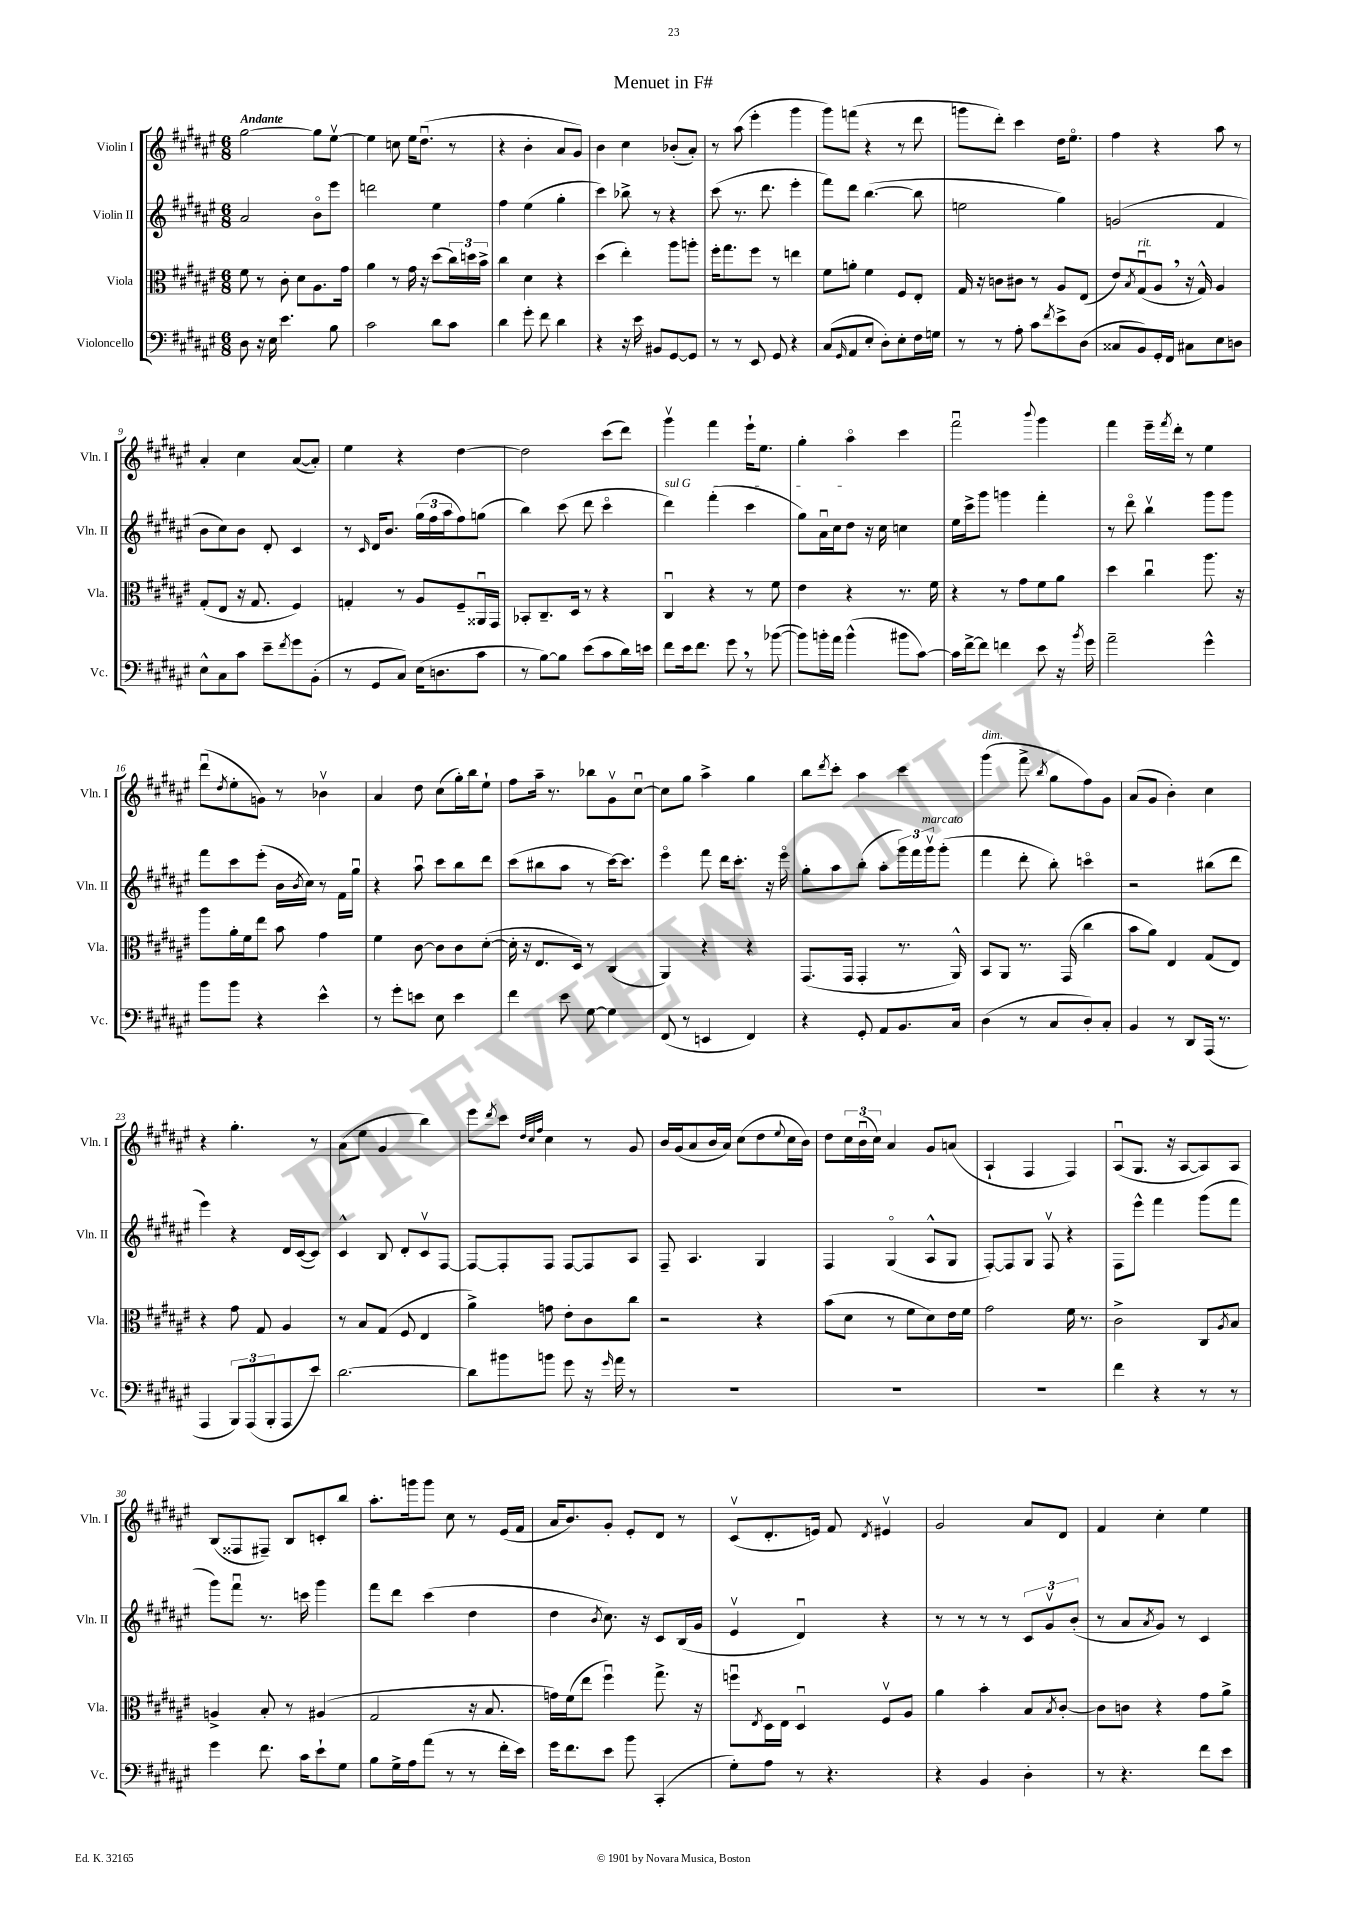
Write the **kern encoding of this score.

**kern	**kern	**kern	**kern
*staff4	*staff3	*staff2	*staff1
*clefF4	*clefC3	*clefG2	*clefG2
*k[f#c#g#d#a#e#]	*k[f#c#g#d#a#e#]	*k[f#c#g#d#a#e#]	*k[f#c#g#d#a#e#]
*M6/8	*M6/8	*M6/8	*M6/8
8D#\	8f#\	2a#/	[2gg#\
16r	8r	.	.
16E#\	.	.	.
4.e#\	8c#'\	.	.
.	8d#\L	.	.
.	8.A#\	8bo\L	8gg#\]L
8B\	.	8eee#\J	[8ee#v\J
.	16g#\Jk	.	.
=	=	=	=
2c#\	4a#\	2ddd\	4ee#\]
.	8r	.	8cc\
.	16g#\	.	16ee#\LK
.	16r	.	(8.dd#u\J
8d#\L	(8dd#\L	4ee#\	.
8c#\J	24cc#\L)	.	8r
.	24dd\	.	.
.	24b^\JJ	.	.
=	=	=	=
4d#\	4cc#\	4ff#\	4r
8g#'\	4d#\	(4ee#\	4b'\
8f#\	.	.	.
4d#\	4r	4gg#'\	8a#/L
.	.	.	8g#/J)
=	=	=	=
4r	(4dd#\	4ccc#\)	4b\
16r	4ee#'\)	8bb-^\	4cc#\
16e#\	.	.	.
8BB#/L	.	8r	.
[8GG#/	8aa#\L	4r	(8b-'/L
8GG#/]J	8aa'\J	.	8a#'/J)
=	=	=	=
8r	16ff#'\LK	(8ccc#\	8r
.	8.gg#\	.	.
8r	.	8.r	(8aa#\
8EE#/	8ff#\J	.	4eee#'\
.	.	8.ddd#\	.
8GG#/	8r	.	.
4r	4ee\	4eee#'\	4ggg#\
=	=	=	=
(8C#/L	8f#\L	8fff#\L)	8ggg#\L)
16qqGG#/	.	.	.
8AA#/	8a'\J	8ddd#\J	(8fff\J
8E#'/J	4f#\	([4.bb\	4r
8D#'\L)	.	.	.
8E#'\	8F#/L	.	8r
16F#\L	8E#'/J	8bb\]	8ddd#\
16G\JJ	.	.	.
=	=	=	=
8r	16G#/	2ee\	8ggg\L
.	16r	.	.
8r	8c\L	.	8ddd#'\J)
8A#'\	8c#\J	.	4ccc#\
8c#\L	8r	.	.
8qf#/	.	.	.
8e#^\	8A#/L	4gg#\)	16dd#\LK
.	.	.	8.ee#o\J
(8D#\J	(8E#/J	.	.
=	=	=	=
8C##/L	8e#/L)	(2g/	4ff#\
.	8qB/	.	.
8BB/)	(8G#u/	.	.
16GG#'/L	8A#/J	.	4r
16FF#/JJ	.	.	.
8C#\L	16r	.	.
.	16G#^^/)	.	.
8E#\	4A#/	4f#/	8aa#\
8D\J	.	.	8r
=	=	=	=
8E#^^\L	(8G#'/L	8b\L	4a#'/
8C#\	8E#/J	8cc#\)	.
8c#\J	16r	8b\J	4cc#\
.	8.G#/	.	.
8e#~\L	.	8d#'/	.
8qf#/	.	.	.
8g#\	4F#/)	4c#/	([8a#/L
(8BB'\J	.	.	8a#'/]J)
=	=	=	=
8r	4G'/	8r	4ee#\
.	.	16qqc#/	.
8GG#/L	.	16d#/LK	.
.	.	8.b/J	.
8C#/J)	8r	.	4r
(16E#\LK	8A#/L	(24gg#\LL	.
.	.	24ff#\	.
8.D\	.	.	.
.	.	24aa#\J	.
.	8F#~/	8ff#\)	[4dd#\
8c#\J	16AA##u/L	(8gg\J	.
.	16GG#/JJ	.	.
=	=	=	=
8r	8BB-'/L	4bb\)	2dd#\]
[8B\L)	8.C#~/	.	.
8B\]J	.	(8ccc#\	.
.	16D#/Jk	.	.
(8e#\L	8r	8ddd#\	.
8c#\	4r	4ccc#o\	(8ccc#\L
16d#\L)	.	.	8ddd#\J)
16e\JJ	.	.	.
=	=	=	=
8f#\L	4C#u/	4ddd#\)	4ggg#v\
16e#\k	.	.	.
8.f#\J	.	.	.
.	4r	(4fff#'\	4fff#\
8g#\	.	.	.
8r	8r	4ccc#\	16eee#`\LK
.	.	.	8.ee#\J
([8b-\	8f#\	.	.
=	=	=	=
8b-\]L)	4e#\	8gg#\L)	4gg#'\
16b'\L	.	16a#u\L	.
16a#\JJ	.	16cc#\J	.
(4b^^\	4r	8dd#\J	4aa#o\
.	.	16r	.
.	.	16cc#\	.
8b#\L	8.r	4cc\	4ccc#\
[8c#\J)	.	.	.
.	16f#\	.	.
=	=	=	=
16c#\]LL	4r	16ee#\LL	2fff#u\
[16f#^\J	.	16ccc#^\J	.
8f#\]J	.	8ggg#\J	.
4f\	8r	4ggg\	.
.	8g#\L	.	.
.	.	.	8qqbbb/
8e#\	8f#\	4fff#'\	4ggg#\
16r	8a#\J	.	.
8qb/	.	.	.
16g#\	.	.	.
=	=	=	=
2a#~\	4dd#\	8r	4fff#\
.	.	8ddd#o\	.
.	4cc#u\	4bbv\	16eee#~\LL
.	.	.	8qfff#/
.	.	.	16ddd#'\JJ
.	.	.	8r
4g#^^\	8.aa#\	8ggg#\L	4ee#\
.	.	8ggg#\J	.
.	16r	.	.
=	=	=	=
8b\L	8aa#\L	8fff#\L	(8ddd#u\L
.	.	.	8qdd#/
8b\J	16a#'\L	8ccc#\	8ee#'\
.	16f#\J	.	.
4r	8ee#\J	(8eee#'\J	8g\J)
.	8b\	16b\LL	8r
.	.	8qb/	.
.	.	16cc#\JJ)	.
4e#^^\	4g#\	8r	4b-v\
.	.	16f#\LL	.
.	.	16gg#u\JJ	.
=	=	=	=
8r	4f#\	4r	4a#/
8g#'\L	.	.	.
8e\J	[8c#\	8aa#u\	8dd#\
8E#\	8c#\]L	8ccc#\L	(8cc#\L
4e\	8c#\	8bb\	16gg#'\L)
.	.	.	16bb\J
.	([8d#'\J	8ddd#\J	8ee#`\J
=	=	=	=
4f#\	16d#'\]	(8ccc#\L	8ff#\L
.	16r	.	.
.	8.E#/L	8bb#\	16aa#~\Jk
.	.	.	8.r
8e#\	.	8aa#\J	.
.	16D#/Jk)	.	.
[8G#\	8r	8r	8bb-\L
4G#\]	(4C#/	[16ccc#\LK)	8g#v\
.	.	8.ccc#\]J	.
.	.	.	[8cc#u\J
=	=	=	=
(8FF#/	4AA#/)	4eee#o\	8cc#\]L
8r	.	.	8gg#\J
4EE/	4r	8fff#\	4aa#^\
.	.	16ddd#\LK	.
.	.	8.ccc#'\J	.
4FF#/)	4r	.	4gg#\
.	.	16r	.
.	.	16eee#o\	.
=	=	=	=
4r	(8.GG#/L	8gg#'\L	8bb\L
.	.	.	8qddd#/
.	.	8aa#\	8ccc#'\J
.	16GG#/Jk	.	.
8GG#'/	4GG#'/	(8bb'\J	4aa#\
8AA#/L	.	8aa#'\L	.
8.BB/	8.r	24ggg#\L)	4ccc#\
.	.	24fff#\	.
.	.	24ggg#v\J	.
.	.	(8ggg#'\J	.
16C#/Jk	16AA#^^/)	.	.
=	=	=	=
(4D#\	8BB/L	4fff#\	(4ggg#\
.	8AA#/J	.	.
8r	8.r	8ddd#'\	8fff#^\
.	.	.	8qbb/
8C#/L	.	8bb'\)	8gg#\L
.	(16GG#/	.	.
8D#'/)	4cc#\	4ccco\	8ff#\)
8C#'/J	.	.	8g#\J
=	=	=	=
4BB/	8b\L	2r	(8a#/L
.	8a#\J)	.	8g#/J
8r	4E#/	.	4b'\)
8DD#/L	.	.	.
(16AAA#/Jk	(8G#/L	(8bb#\L	4cc#\
8.r	.	.	.
.	8E#/J)	8ddd#\J	.
=	=	=	=
4AAA#/	4r	4eee#\)	4r
12BBB/L)	8g#\	4r	4.gg#'\
(12AAA#/	.	.	.
.	8G#/	.	.
12BBB'/	.	.	.
8AAA#/	4A#/	16d#/LL	.
.	.	([16c#/J	.
8e#/J)	.	8c#/]J)	8r
=	=	=	=
[2.d#\	8r	4c#^^/	(8a#\L
.	8B/L	.	8ee#\J
.	(8G#/J	8B/	4g#/
.	8F#/	8d#'/L	.
.	4E#/	8c#v/	4bb\)
.	.	[8F#/J	.
=	=	=	=
8d#\]L	4a#^\)	8F#/_L	8eee#\L
.	.	.	8qddd#/
8b#\	.	8F#'/]	8ccc#\J
.	.	.	32qqdd#/LLL
.	.	.	32qqcc#/
.	.	.	32qqff#/JJJ
8b\J	8g\	8F#/J	4cc#\
8g#\	8e#'\L	[8F#/L	.
16r	8c#\	8F#/]	8r
16qqg#/	.	.	.
16a#\	.	.	.
8r	8cc#\J	8A#/J	8g#/
=	=	=	=
2.r	2r	8F#~/	16b/LL
.	.	.	(16g#/J
.	.	4.A#/	8a#/
.	.	.	16b/L
.	.	.	16a#/JJ)
.	.	.	(8cc#\L
.	4r	4G#/	8dd#\
.	.	.	8qqee#/
.	.	.	16cc#\L
.	.	.	16b\JJ)
=	=	=	=
2.r	(8b\L	4F#/	8dd#\L
.	8d#\J	.	24cc#\L
.	.	.	(24bu\
.	.	.	24cc#\JJ)
.	8r	(4G#o/	4a#/
.	8f#\L	.	.
.	8d#\)	8A#^^/L	8g#/L
.	16e#\L	8G#/J	(8a/J
.	16f#\JJ	.	.
=	=	=	=
2.r	2g#\	[8F#'/L)	4A#`/
.	.	8F#/]	.
.	.	8G#/J	4F#/
.	.	8F#v/	.
.	16f#\	4r	4F#/)
.	8.r	.	.
=	=	=	=
4f#\	2c#^\	8F#\L	(8A#u/L
.	.	8eee#^^\J	8.G#/J
4r	.	4fff#\	.
.	.	.	16r
.	.	.	[8A#/L
8r	8C#/L	(8ggg#\L	8A#/])
.	8qA#/	.	.
8r	8B/J	8fff#\J	8A#/J
=	=	=	=
4g#\	4A^/	8ggg#\L)	(8B/L
.	.	8fff#u\J	8F##/
8.f#\	8B'/	8.r	8F#~/J)
.	8r	.	8B/L
16c#\LK	.	16ccc\	.
8e#`\	(4A#/	4ggg#\	8c'/
8G#\J	.	.	8bb/J
=	=	=	=
8B\L	2G#/	8fff#\L	8.aa#'\L
16G#^\L	.	8ddd#\J	.
16A#\J	.	.	16ggg\k
(8a#\J	.	(4ccc#\	8ggg\J
8r	.	.	8cc#\
8r	16r	4dd#\	8r
.	8.B/	.	.
16f#'\LL	.	.	(16e#/LL
16e#\JJ)	.	.	16f#/JJ
=	=	=	=
16g#\LK	16g\LL)	4dd#\	16a#/LK
8.f#\	(16f#\J	.	8.b/)
.	8ee#\J	.	.
.	.	8qb/	.
8e#\J	4ff#u\)	8.cc#\)	8g#'/J
8b\	.	.	8e#'/L
.	.	16r	.
(4CC#'/	8.gg#^\	8c#/L	8d#/J
.	.	(16B/L	8r
.	16r	16g#/JJ	.
=	=	=	=
8G#'\L)	8ffu\L	4e#v/	(8c#v/L
.	8qE#/	.	.
8A#\J	16D#\L	.	8.d#'/
.	16E#\JJ	.	.
8r	4D#u/	4d#u/)	.
.	.	.	16e/Jk)
4.r	.	.	8f#/
.	.	.	8qd#/
.	8F#v/L	4r	4e#v/
.	8A#/J	.	.
=	=	=	=
4r	4a#\	8r	2g#/
.	.	8r	.
4BB/	4b'\	8r	.
.	.	8r	.
4D#'\	8B/L	12c#/L	8a#/L
.	.	12g#v/	.
.	8qB/	.	.
.	[8c#'/J	.	8d#/J
.	.	(12b'/J	.
=	=	=	=
8r	8c#\]L	8r	4f#/
4.r	8c\J	8a#/L	.
.	.	8qa#/	.
.	4r	8g#/J)	4cc#'\
.	.	8r	.
8f#\L	8g#\L	4c#/	4ee#\
8e#\J	8a#^\J	.	.
==	==	==	==
*-	*-	*-	*-
